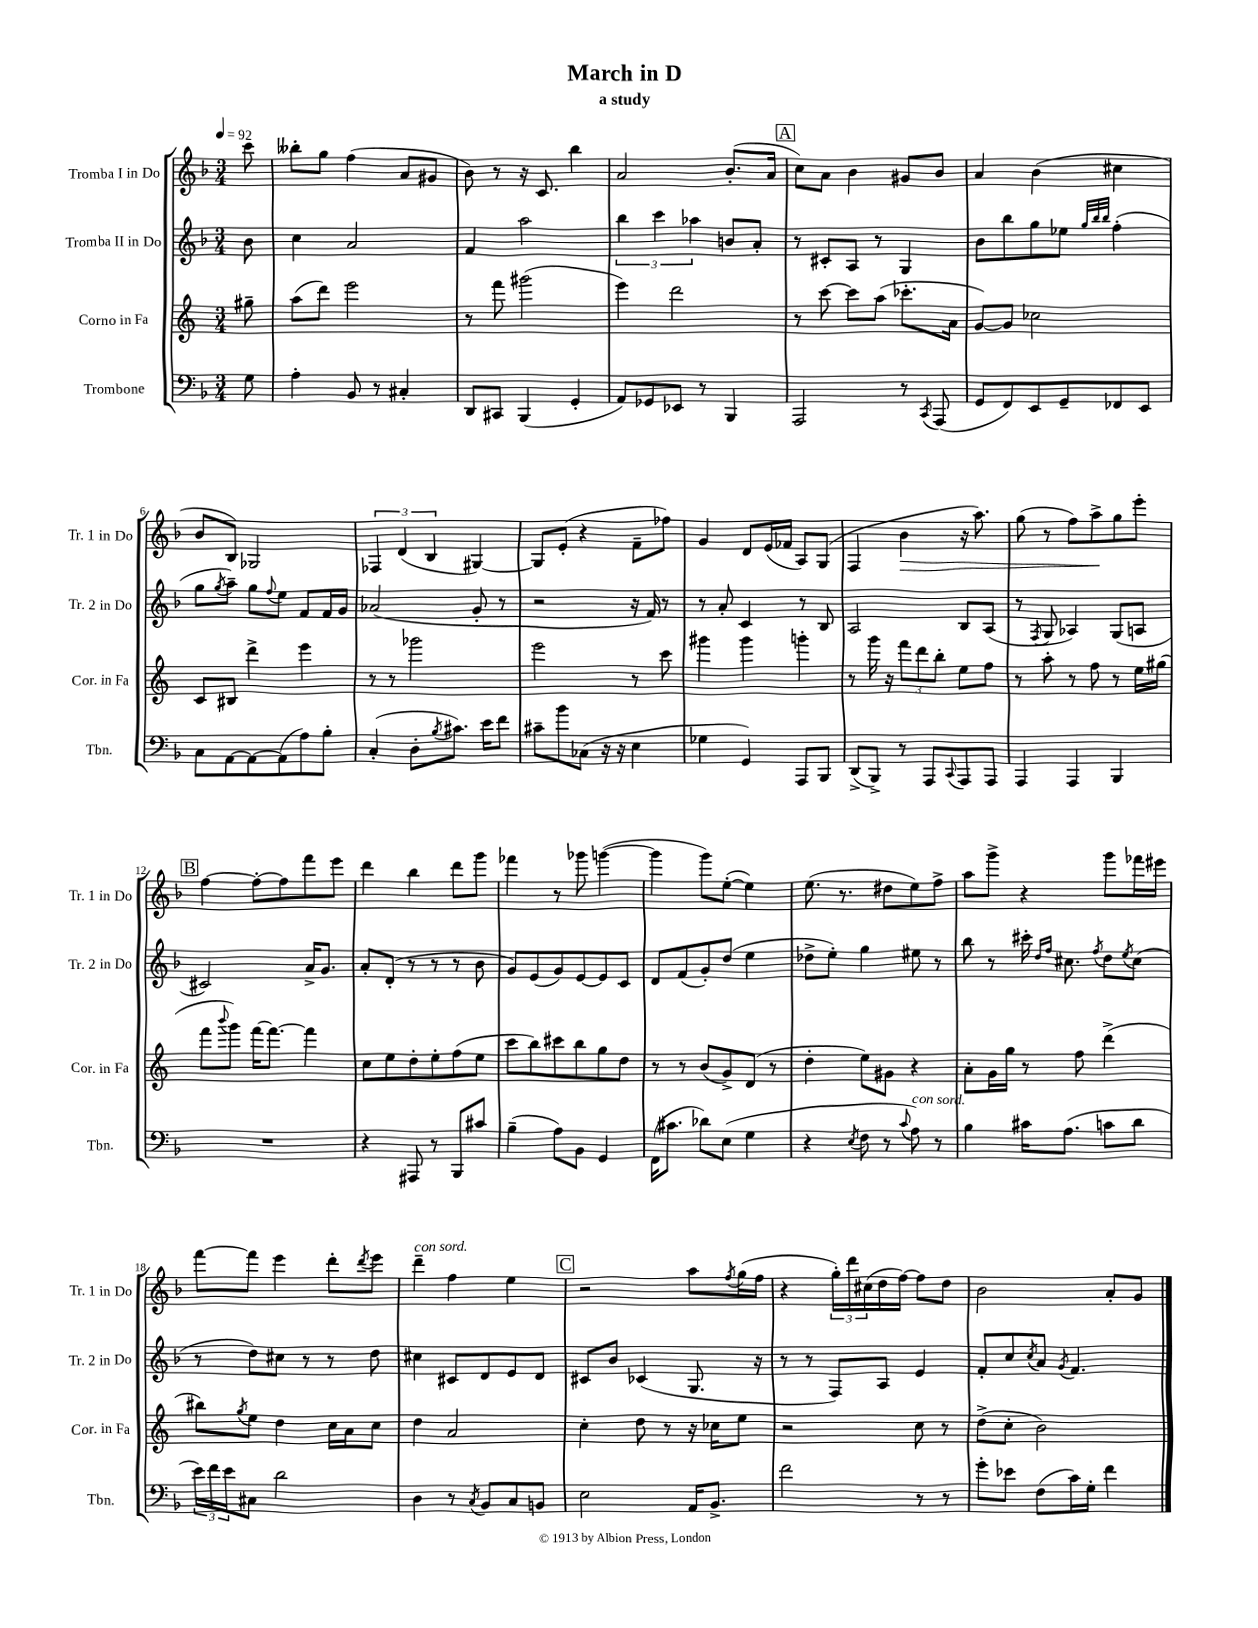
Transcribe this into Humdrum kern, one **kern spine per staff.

**kern	**kern	**kern	**kern	**dynam
*part4	*part3	*part2	*part1	*part1
*staff4	*staff3	*staff2	*staff1	*staff1
*I"Trombone	*I"Corno in Fa	*I"Tromba II in Do	*I"Tromba I in Do	*
*I'Tbn.	*I'Cor. in Fa	*I'Tr. 2 in Do	*I'Tr. 1 in Do	*
*clefF4	*clefG2	*clefG2	*clefG2	*
*k[b-]	*k[]	*k[b-]	*k[b-]	*
*M3/4	*M3/4	*M3/4	*M3/4	*
*MM92	*MM92	*MM92	*MM92	*
=	=	=	=	=
8G\	8gg#X~\	8b-\	8ccc\	.
=1	=1	=1	=1	=1
4A'\	(8aa\L	4cc\	8bb--X'\L	.
.	8ddd\J)	.	8gg\J	.
8BB-/	2eee\	2a/	(4ff\	.
8r	.	.	.	.
4C#X'/	.	.	8a/L	.
.	.	.	8g#X/J	.
=2	=2	=2	=2	=2
8DD/L	8r	4f/	8b-\)	.
8CC#X/J	8fff\	.	8r	.
(4BBB-/	(2ggg#X\	2aa\	16r	.
.	.	.	8.c/	.
4GG'/	.	.	4bb-\	.
=3	=3	=3	=3	=3
8AA/L)	4eee\)	6bb-\	2a/	.
8GG-X/	.	.	.	.
.	.	6ccc\	.	.
8EE-X/J	2ddd\	.	.	.
.	.	6aa-X\	.	.
8r	.	.	.	.
4BBB-/	.	8bn/L	(8.b-'/L	.
.	.	8a'/J	.	.
.	.	.	16a/Jk	.
!!LO:REH:place=s1:t=A
=4	=4	=4	=4	=4
2AAA/	8r	8r	8cc\L)	.
.	[8ccc\	8c#X'/L	8a\J	.
.	8ccc\L]	8A/J	4b-\	.
.	(8aa\J	8r	.	.
8r	8.ccc-X'\L	4G/	8g#X/L	.
8qCC/	.	.	.	.
(8AAA/	.	.	8b-/J	.
.	16a\Jk	.	.	.
=5	=5	=5	=5	=5
8GG/L	[8g/L)	8b-\L	4a/	.
8FF/)	8g/J]	8bb-\	.	.
8EE/	2cc-X\	8gg\	(4b-\	.
8GG~/	.	8ee-X\J	.	.
.	.	32qqgg/LLL	.	.
.	.	32qqbb-/	.	.
.	.	32qqbb-/JJJ	.	.
8FF-X/	.	(4ff'\	4cc#X\	.
8EE/J	.	.	.	.
!!LO:LB:g=z
=6	=6	=6	=6	=6
8C\L	8c/L	8gg\L	8b-/L	.
.	.	8qgg/	.	.
[8AA\	8B#X/J	8aa~\J)	8B-/J)	.
8AA\_	4ddd^\	8gg\L	2G-X/	.
.	.	8qqff/	.	.
(8AA\]	.	8ee\J	.	.
8A\)	4eee\	8f/L	.	.
8B-'\J	.	16f/L	.	.
.	.	16g/JJ	.	.
=7	=7	=7	=7	=7
(4C'/	8r	(2a-X/	6F-X/	.
.	8r	.	.	.
.	.	.	(6d/	.
8D'\L	2ggg-X\	.	.	.
.	.	.	6B-/	.
8qB-/	.	.	.	.
8.c#X\J)	.	.	.	.
.	.	8g'/	[4G#X/)	.
16e\KL	.	.	.	.
8f\J	.	8r	.	.
=8	=8	=8	=8	=8
8c#X~\L	2eee\	2r	8G#/L]	.
8b-\	.	.	(8e'/J	.
(8C-X\J	.	.	4r	.
16r	.	.	.	.
16r	.	.	.	.
4E\	8r	16r	8f~\L	.
.	.	16f/)	.	.
.	8ccc\	8r	8ff-X\J)	.
=9	=9	=9	=9	=9
4G-X\	4ggg#X\	8r	4g/	.
.	.	8a'/	.	.
4GG/)	4ggg#\	4c/	8d/L	.
.	.	.	(16e/L	.
.	.	.	16f-X/JJ	.
8AAA/L	4gggn'\	8r	8A/L)	.
8BBB-/J	.	8B-/	(8G/J	.
=10	=10	=10	=10	=10
(8DD^/L	8r	2A/	4F/	.
8BBB-^/J)	16ggg\	.	.	.
.	16r	.	.	.
!	!	!	!	!LO:HP:b
8r	12fff\L	.	4b-\	>
.	12ddd\	.	.	.
8AAA/L	.	.	.	.
.	12bb'\J	.	.	.
8qqCC/	.	.	.	.
8AAA/	8ee\L	8B-/L	16r	.
.	.	.	8.aa\)	.
8AAA/J	8ff\J	(8A/J	.	.
=11	=11	=11	=11	=11
4AAA/	8r	8r	(8gg\	.
.	.	8qF/	.	.
.	8aa'\	8G/	8r	.
4AAA/	8r	4A-X/)	8ff\L)	.
.	8ff\	.	8aa^\	.
4BBB-/	8r	(8G/L	8gg\	]
.	16ee\LL	8An/J	8eee'\J	.
.	(16gg#X\JJ	.	.	.
!!LO:LB:g=z
!!LO:REH:place=s1:t=B
=12	=12	=12	=12	=12
2.r	8fff\L	2c#X/)	[4ff\	.
.	8qqbbb/	.	.	.
.	8ggg\J)	.	.	.
.	[16fff\KL	.	8ff'\L_	.
.	8.fff\J_	.	.	.
.	.	.	8ff\]	.
.	4fff\]	16a^/KL	8fff\	.
.	.	8.g/J	.	.
.	.	.	8eee\J	.
=13	=13	=13	=13	=13
4r	8cc\L	8a'/L	4ddd\	.
.	8ee\	(8d'/J	.	.
8AAA#X/	8dd'\	8r	4bb-\	.
8r	8ee'\	8r	.	.
8BBB-/L	(8ff\	8r	8ddd\L	.
8c#X/J	8ee\J	8b-\	8ggg\J	.
=14	=14	=14	=14	=14
(4B-~\	8ccc\L	8g/L)	4fff-X\	.
.	8bb\)	(8e/	.	.
8A\L)	8ccc#X\	8g/)	8r	.
8BB-\J	8bb\	[8e/	8ggg-X\	.
4GG/	8gg\	8e/]	([4gggn\	.
.	8dd\J	8c/J	.	.
=15	=15	=15	=15	=15
(16FF\KL	8r	8d/L	4ggg\]	.
8.c#X\J	.	.	.	.
.	8r	(8f/	.	.
8d-X\L)	(8b/L	8g'/)	8ggg\L)	.
(8E\J	8g^/)	(8dd/J	([8ee'\J	.
4G\	(8d/J	4ee\	4ee\])	.
.	8r	.	.	.
=16	=16	=16	=16	=16
4r	4dd'\	8dd-X^\L	(8.ee\	.
.	.	8ee'\J)	.	.
.	.	.	8.r	.
8qE/	.	.	.	.
8F\	8ee\L)	4gg\	.	.
8r	8g#X\J	.	8dd#X\L	.
8qqc/	.	.	.	.
!LO:TX:a:i:t=con sord.	!	!	!	!
8A\)	4r	8ee#X\	8ee\)	.
8r	.	8r	8ff^\J	.
=17	=17	=17	=17	=17
4B-\	8a'\L	8bb-\	8aa\L	.
.	16g\L	8r	8ggg^\J	.
.	16gg\JJ	.	.	.
16c#X\KL	8r	16ccc#X'\	4r	.
.	.	16qqdd/LL	.	.
.	.	16qqff/JJ	.	.
(8.A\J	.	8.cc#X\	.	.
.	8ff\	.	.	.
.	.	8qff/	.	.
8cn\L	(4ddd^\	8dd\L	8ggg\L	.
.	.	8qee/	.	.
8d\J	.	(8cc#\J	16fff-X\L	.
.	.	.	16eee#X\JJ	.
!!LO:LB:g=z
=18	=18	=18	=18	=18
24e\LL)	8bb#X\L)	8r	[8fff\L	.
24f\	.	.	.	.
24e\J	.	.	.	.
.	8qgg/	.	.	.
8C#X\J	8ee\J	8dd\L)	8fff\J]	.
2d\	4dd\	8cc#X\J	4eee\	.
.	.	8r	.	.
.	16cc\LL	8r	8ddd'\L	.
.	16a\J	.	.	.
.	.	.	8qddd/	.
.	8cc\J	8dd\	8eee\J	.
=19	=19	=19	=19	=19
!	!	!	!LO:TX:a:i:t=con sord.	!
4D\	4dd\	4cc#X\	4ddd~\	.
8r	2a/	8c#X/L	4ff\	.
8qC/	.	.	.	.
8BB-/L	.	8d/	.	.
8C/	.	8e/	4ee\	.
8BBn/J	.	8d/J	.	.
!!LO:REH:place=s1:t=C
=20	=20	=20	=20	=20
2E\	4cc'\	8c#X/L	2r	.
.	.	8b-/J	.	.
.	8dd\	(4c-X/	.	.
.	8r	.	.	.
16AA/KL	16r	8.G/	8aa\L	.
8.BB-^/J	16cc-X\KL	.	.	.
.	.	.	8qff/	.
.	8ee\J	.	(16gg\L	.
.	.	16r	16ff\JJ	.
=21	=21	=21	=21	=21
2f\	2r	8r	4r	.
.	.	8r	.	.
.	.	8F/L)	24gg'\LL)	.
.	.	.	24ddd\	.
.	.	.	(24cc#X\	.
.	.	8A/J	16dd\	.
.	.	.	[16ff\JJ)	.
8r	8cc\	4e/	8ff\L]	.
8r	8r	.	8dd\J	.
=22	=22	=22	=22	=22
8g'\L	(8dd^\L	8f'/L	2b-\	.
8e-X\J	8cc'\J	8cc/	.	.
.	.	8qcc/	.	.
(8F\L	2b\)	8a/J	.	.
.	.	8qg/	.	.
16c\L)	.	4.f/	.	.
16G'\JJ	.	.	.	.
4f\	.	.	8a'/L	.
.	.	.	8g/J	.
==	==	==	==	==
*-	*-	*-	*-	*-
